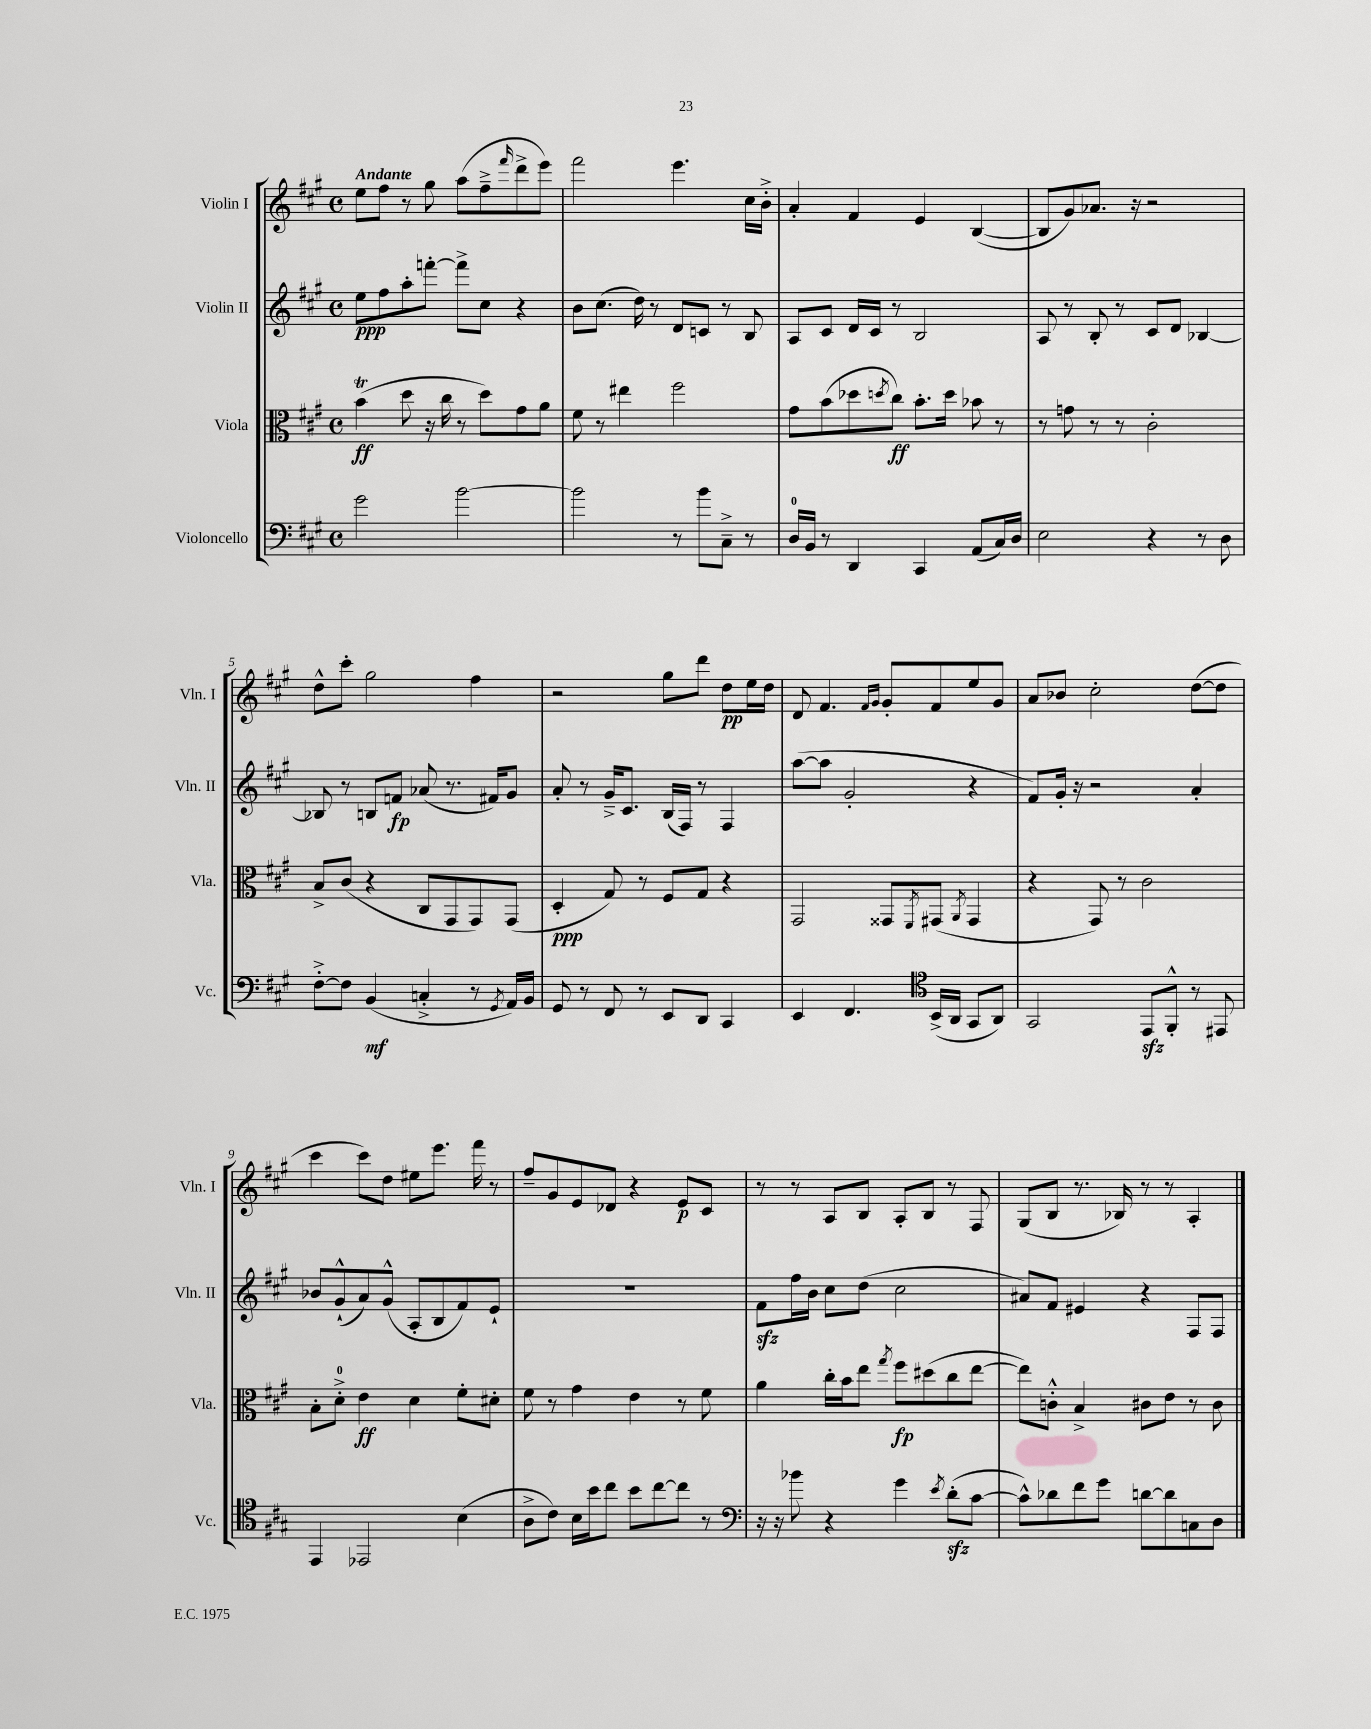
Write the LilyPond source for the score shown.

<<
\new StaffGroup <<
\new Staff = "s0" \with { instrumentName = "Violin I" shortInstrumentName = "Vln. I" } {
    \clef treble \key a \major \defaultTimeSignature \time 4/4 \tempo "Andante"
    e''8 fis''8 r8 gis''8 a''8( fis''8---> \grace { fis'''16 } d'''8-> e'''8) |
    fis'''2 e'''4. cis''16 b'16-.-> |
    a'4-. fis'4 e'4 b4~( |
    b8 gis'8) aes'8. r16 r2 |
    d''8-^ cis'''8-. gis''2 fis''4 |
    r2 gis''8 d'''8 d''8\pp e''16 d''16 |
    d'8 fis'4. \grace { fis'16 gis'16 } gis'8-. fis'8 e''8 gis'8 |
    a'8 bes'8 cis''2-. d''8~( d''8 |
    cis'''4 cis'''8) d''8 eis''8 e'''8. fis'''16 r8 |
    fis''8-- gis'8 e'8 des'8 r4 e'8\p cis'8 |
    r8 r8 a8 b8 a8-. b8 r8 fis8 |
    gis8( b8 r8. bes16) r8 r8 a4-. \bar "|." |
}
\new Staff = "s1" \with { instrumentName = "Violin II" shortInstrumentName = "Vln. II" } {
    \clef treble \key a \major \defaultTimeSignature \time 4/4
    e''8\ppp fis''8 a''8-. f'''8~-. f'''8-> cis''8 r4 |
    b'8 cis''8.( d''16) r8 d'8 c'8 r8 b8 |
    a8 cis'8 d'16 cis'16 r8 b2 |
    a8 r8 b8-. r8 cis'8 d'8 bes4~ |
    bes8 r8 b8 f'8\fp aes'8( r8. fis'16) gis'8 |
    a'8-. r8 gis'16---> cis'8. b16( fis16) r8 fis4 |
    a''8~( a''8 gis'2-. r4 |
    fis'8) gis'16-. r16 r2 a'4-. |
    bes'8 gis'8-!-^( a'8) gis'8-^( a8-. b8 fis'8) e'8-! |
    R1 |
    fis'8\sfz fis''16 b'16 cis''8 d''8( cis''2 |
    ais'8) fis'8 eis'4 r4 fis8 fis8 \bar "|." |
}
\new Staff = "s2" \with { instrumentName = "Viola" shortInstrumentName = "Vla." } {
    \clef alto \key a \major \defaultTimeSignature \time 4/4
    b'4\trill\ff( d''8 r16 cis''16 r8 d''8) gis'8 a'8 |
    fis'8 r8 eis''4 fis''2 |
    gis'8 b'8( des''8 \acciaccatura { d''8 } cis''8\ff) b'8.-. d''16 bes'8 r8 |
    r8 g'8 r8 r8 cis'2-. |
    b8-> cis'8( r4 cis8 gis,8 gis,8) gis,8( |
    d4-.\ppp gis8) r8 fis8 gis8 r4 |
    gis,2 gisis,8 \acciaccatura { fis,8 } gis,8( \acciaccatura { a,8 } gis,4 |
    r4 gis,8) r8 cis'2 |
    b8-. d'8-0-.-> e'4\ff d'4 fis'8-. dis'8-. |
    fis'8 r8 gis'4 e'4 r8 fis'8 |
    a'4 cis''16-. b'16 e''8 \acciaccatura { gis''8 } fis''8\fp dis''8( cis''8 e''8~ |
    e''8) c'8-.-^ b4-> cis'8 e'8 r8 cis'8 \bar "|." |
}
\new Staff = "s3" \with { instrumentName = "Violoncello" shortInstrumentName = "Vc." } {
    \clef bass \key a \major \defaultTimeSignature \time 4/4
    gis'2 b'2~ |
    b'2 r8 b'8 cis8---> r8 |
    d16-0 b,16 r8 d,4 cis,4 a,8( cis16) d16 |
    e2 r4 r8 d8 |
    fis8~-.-> fis8 b,4\mf( c4-.-> r8 \acciaccatura { gis,8 } a,16) b,16 |
    gis,8 r8 fis,8 r8 e,8 d,8 cis,4 |
    e,4 fis,4. \clef tenor b,16->( a,16 gis,8 a,8) |
    gis,2 e,8\sfz fis,8-.-^ r8 eis,8 |
    e,4 ees,2 b4( |
    a8-> cis'8) b16 b'16 cis''8 b'8 cis''8~ cis''8 r8 |
    \clef bass r16 r16 bes'8 r4 gis'4 \acciaccatura { e'8 } d'8-.\sfz( cis'8~ |
    cis'8-^) des'8 fis'8 gis'8 d'8~ d'8 c8 d8 \bar "|." |
}
>>
>>
